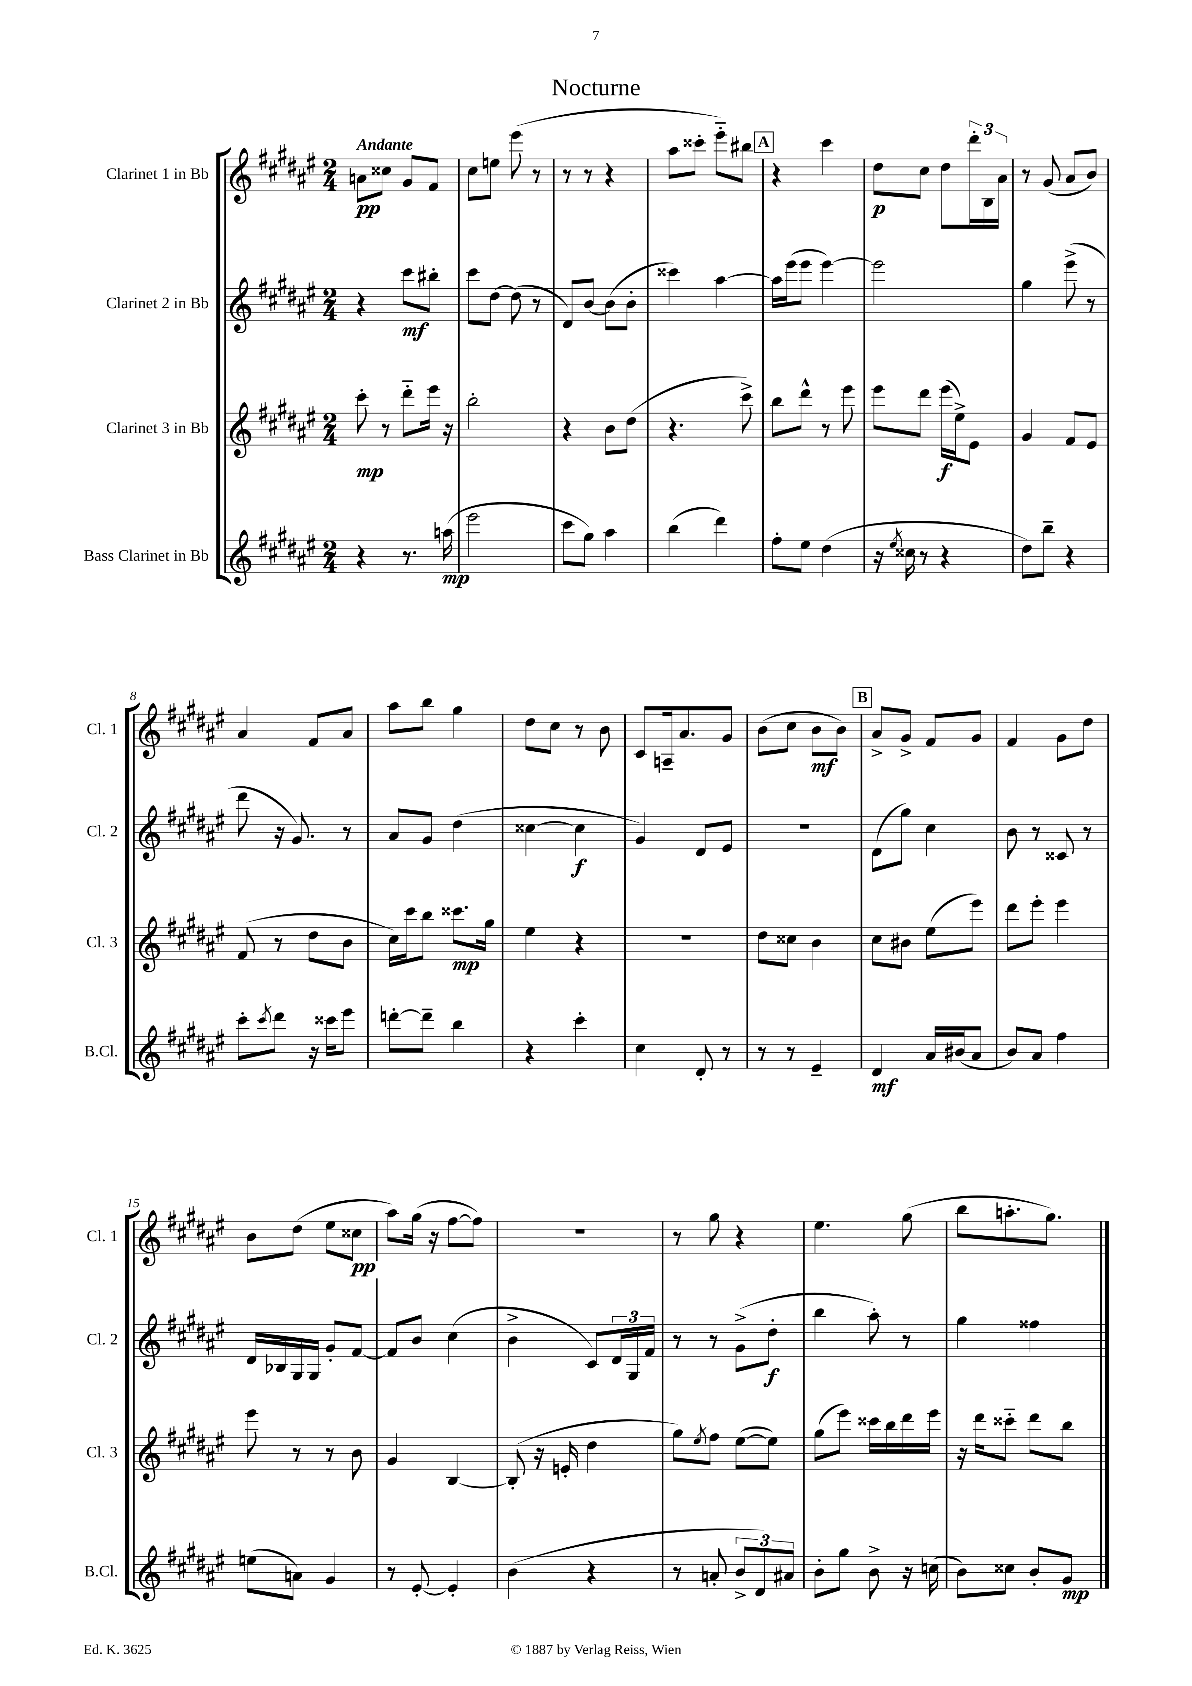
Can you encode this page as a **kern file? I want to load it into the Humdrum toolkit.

**kern	**dynam	**kern	**dynam	**kern	**dynam	**kern	**dynam
*part4	*part4	*part3	*part3	*part2	*part2	*part1	*part1
*staff4	*staff4	*staff3	*staff3	*staff2	*staff2	*staff1	*staff1
*I"Bass Clarinet in Bb	*	*I"Clarinet 3 in Bb	*	*I"Clarinet 2 in Bb	*	*I"Clarinet 1 in Bb	*
*I'B.Cl.	*	*I'Cl. 3	*	*I'Cl. 2	*	*I'Cl. 1	*
*clefG2	*	*clefG2	*	*clefG2	*	*clefG2	*
*k[f#c#g#d#a#e#]	*	*k[f#c#g#d#a#e#]	*	*k[f#c#g#d#a#e#]	*	*k[f#c#g#d#a#e#]	*
*M2/4	*	*M2/4	*	*M2/4	*	*M2/4	*
=1	=1	=1	=1	=1	=1	=1	=1
!	!	!	!	!	!	!LO:TX:a:B:t=Andante	!
4r	.	8ccc#'\	mp	4r	.	8an\L	pp
.	.	8r	.	.	.	8cc##X\J	.
8.r	.	8ddd#\L	.	8ccc#\L	mf	8g#/L	.
.	.	16eee#\Jk	.	8bb#X'\J	.	8f#/J	.
(16aan\	mp	16r	.	.	.	.	.
=2	=2	=2	=2	=2	=2	=2	=2
2eee#\	.	2bb'\	.	8ccc#\L	.	8cc#\L	.
.	.	.	.	[8dd#\J	.	8een\J	.
.	.	.	.	(8dd#\]	.	(8eee#\	.
.	.	.	.	8r	.	8r	.
=3	=3	=3	=3	=3	=3	=3	=3
8ccc#\L	.	4r	.	8d#/L)	.	8r	.
8gg#\J)	.	.	.	[8b/J	.	8r	.
4aa#\	.	8b\L	.	(8b\L]	.	4r	.
.	.	(8dd#\J	.	8b'\J	.	.	.
=4	=4	=4	=4	=4	=4	=4	=4
(4bb\	.	4.r	.	4ccc##X\)	.	8aa#\L	.
.	.	.	.	.	.	8ccc##X'\J	.
4ddd#\)	.	.	.	[4aa#\	.	8eee#\L)	.
.	.	8ccc#^\)	.	.	.	8bb#X\J	.
!!LO:REH:place=s1:t=A
=5	=5	=5	=5	=5	=5	=5	=5
8ff#'\L	.	8bb\L	.	16aa#\LL]	.	4r	.
.	.	.	.	(16eee#\J	.	.	.
8ee#\J	.	8ddd#^^\J	.	8eee#\J	.	.	.
(4dd#\	.	8r	.	[4eee#\)	.	4ccc#\	.
.	.	8eee#\	.	.	.	.	.
=6	=6	=6	=6	=6	=6	=6	=6
16r	.	8eee#\L	.	2eee#\]	.	8dd#\L	p
8qee#/	.	.	.	.	.	.	.
16cc##X\	.	.	.	.	.	.	.
8r	.	8ddd#\J	.	.	.	8cc#\J	.
4r	.	(16eee#\LL	f	.	.	8dd#\L	.
.	.	16ee#^\J)	.	.	.	.	.
.	.	8e#\J	.	.	.	24ddd#'\L	.
.	.	.	.	.	.	24B\	.
.	.	.	.	.	.	24a#\JJ	.
=7	=7	=7	=7	=7	=7	=7	=7
8dd#\L)	.	4g#/	.	4gg#\	.	8r	.
8bb~\J	.	.	.	.	.	(8g#/	.
4r	.	8f#/L	.	(8eee#^\	.	8a#/L	.
.	.	8e#/J	.	8r	.	8b/J)	.
!!LO:LB:g=z
=8	=8	=8	=8	=8	=8	=8	=8
8ccc#'\L	.	(8f#/	.	8ddd#\	.	4a#/	.
8qccc#/	.	.	.	.	.	.	.
8ddd#\J	.	8r	.	16r	.	.	.
.	.	.	.	8.g#/)	.	.	.
16r	.	8dd#\L	.	.	.	8f#/L	.
16ccc##X\KL	.	.	.	.	.	.	.
8eee#\J	.	8b\J	.	8r	.	8a#/J	.
=9	=9	=9	=9	=9	=9	=9	=9
[8dddn'\L	.	16cc#\LL)	.	8a#/L	.	8aa#\L	.
.	.	16ccc#\J	.	.	.	.	.
8ddd~\J]	.	8bb\J	.	8g#/J	.	8bb\J	.
4bb\	.	8.ccc##X\L	mp	(4dd#\	.	4gg#\	.
.	.	16gg#\Jk	.	.	.	.	.
=10	=10	=10	=10	=10	=10	=10	=10
4r	.	4ee#\	.	[4cc##X\	.	8dd#\L	.
.	.	.	.	.	.	8cc#\J	.
4ccc#'\	.	4r	.	4cc##\]	f	8r	.
.	.	.	.	.	.	8b\	.
=11	=11	=11	=11	=11	=11	=11	=11
4cc#\	.	2r	.	4g#/)	.	8c#/L	.
.	.	.	.	.	.	16An~/k	.
.	.	.	.	.	.	8.a#/	.
8d#'/	.	.	.	8d#/L	.	.	.
8r	.	.	.	8e#/J	.	8g#/J	.
=12	=12	=12	=12	=12	=12	=12	=12
8r	.	8dd#\L	.	2r	.	(8b\L	.
8r	.	8cc##X\J	.	.	.	8cc#\J	.
4e#~/	.	4b\	.	.	.	8b\L	mf
.	.	.	.	.	.	8b\J)	.
!!LO:REH:place=s1:t=B
=13	=13	=13	=13	=13	=13	=13	=13
4d#/	mf	8cc#\L	.	(8d#\L	.	8a#^/L	.
.	.	8b#X\J	.	8gg#\J)	.	8g#^/J	.
16a#/LL	.	(8ee#\L	.	4cc#\	.	8f#/L	.
(16b#X/J	.	.	.	.	.	.	.
8a#/J	.	8eee#\J)	.	.	.	8g#/J	.
=14	=14	=14	=14	=14	=14	=14	=14
8b/L)	.	8ddd#\L	.	8b\	.	4f#/	.
8a#/J	.	8eee#'\J	.	8r	.	.	.
4ff#\	.	4eee#\	.	8c##X/	.	8g#\L	.
.	.	.	.	8r	.	8dd#\J	.
!!LO:LB:g=z
=15	=15	=15	=15	=15	=15	=15	=15
(8een\L	.	8eee#\	.	16d#/LL	.	8b\L	.
.	.	.	.	16B-X/	.	.	.
8an\J)	.	8r	.	16G#/	.	(8dd#\J	.
.	.	.	.	16G#/JJ	.	.	.
4g#/	.	8r	.	8g#'/L	.	8ee#\L	.
.	.	8b\	.	[8f#/J	.	8cc##X\J	pp
=16	=16	=16	=16	=16	=16	=16	=16
8r	.	4g#/	.	8f#/L]	.	8aa#\L)	.
[8e#'/	.	.	.	8b/J	.	(16gg#\Jk	.
.	.	.	.	.	.	16r	.
4e#'/]	.	[4B/	.	(4cc#\	.	[8ff#\L	.
.	.	.	.	.	.	8ff#\J])	.
=17	=17	=17	=17	=17	=17	=17	=17
(4b\	.	(8B'/]	.	4b^\	.	2r	.
.	.	16r	.	.	.	.	.
.	.	16en'/	.	.	.	.	.
4r	.	4dd#\	.	8c#/L)	.	.	.
.	.	.	.	24d#/L	.	.	.
.	.	.	.	24G#/	.	.	.
.	.	.	.	24f#/JJ	.	.	.
=18	=18	=18	=18	=18	=18	=18	=18
8r	.	8gg#\L)	.	8r	.	8r	.
.	.	8qee#/	.	.	.	.	.
8an'/	.	8ff#\J	.	8r	.	8gg#\	.
12b^/L	.	([8ee#\L	.	(8g#^\L	.	4r	.
12d#/)	.	.	.	.	.	.	.
.	.	8ee#\J])	.	8dd#'\J	f	.	.
12a#X/J	.	.	.	.	.	.	.
=19	=19	=19	=19	=19	=19	=19	=19
8b'\L	.	(8gg#\L	.	4bb\	.	4.ee#\	.
8gg#\J	.	8eee#\J)	.	.	.	.	.
8b^\	.	16ccc##X\LL	.	8aa#'\)	.	.	.
.	.	16bb\	.	.	.	.	.
16r	.	16ddd#\	.	8r	.	(8gg#\	.
(16ccn\	.	16eee#\JJ	.	.	.	.	.
=20	=20	=20	=20	=20	=20	=20	=20
8b\L)	.	16r	.	4gg#\	.	8bb\L	.
.	.	16ddd#\KL	.	.	.	.	.
8cc##X\J	.	8ccc##X\J	.	.	.	8.aan'\	.
8b'/L	.	8ddd#\L	.	4ff##X\	.	.	.
.	.	.	.	.	.	8.gg#\J)	.
8g#/J	mp	8bb\J	.	.	.	.	.
==	==	==	==	==	==	==	==
*-	*-	*-	*-	*-	*-	*-	*-
